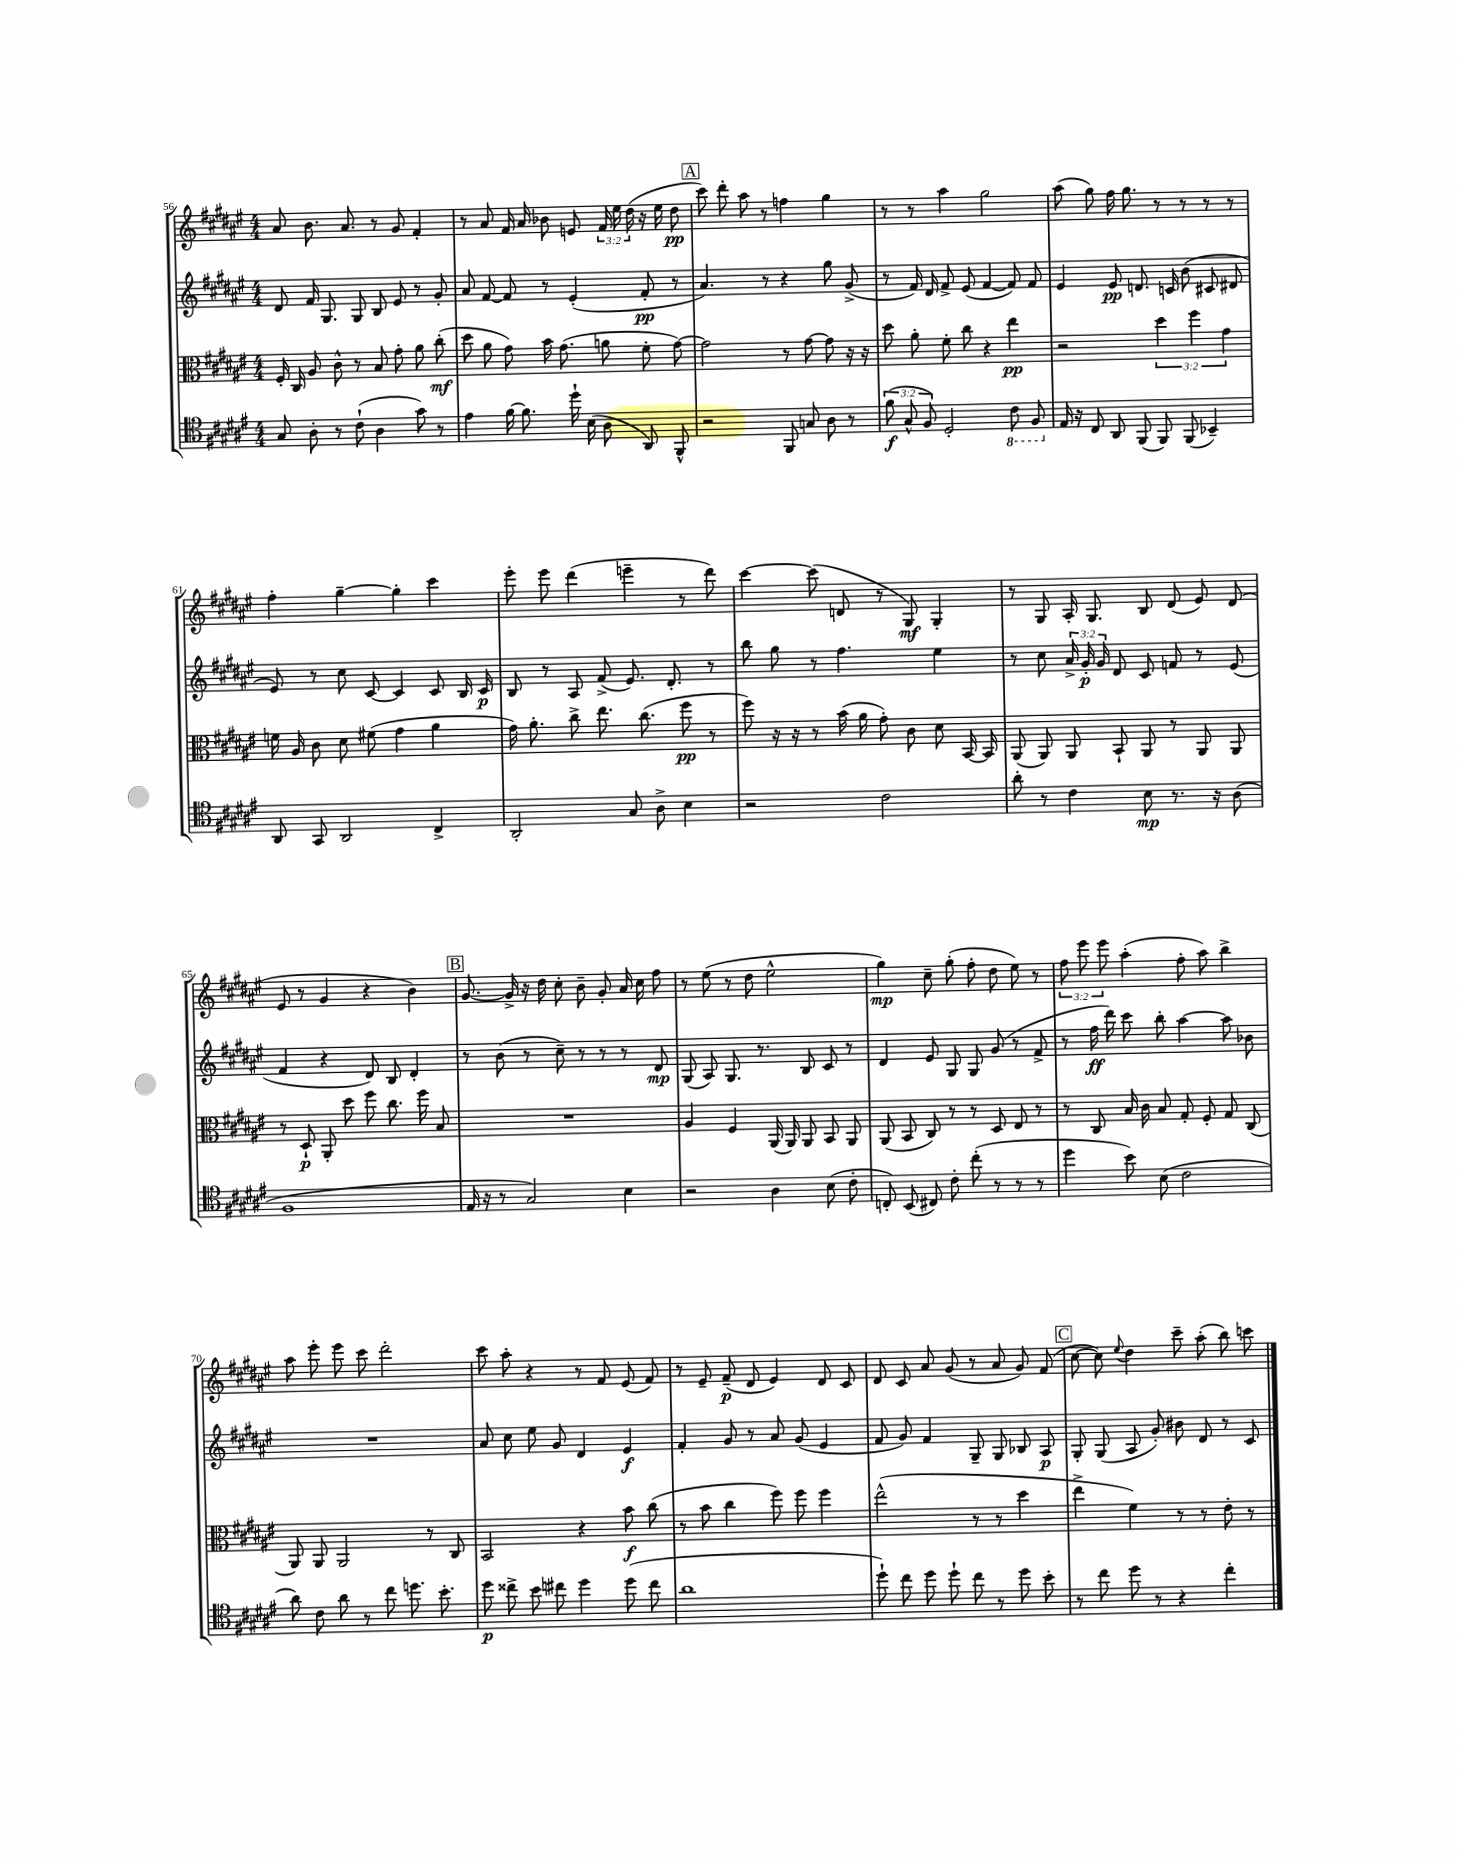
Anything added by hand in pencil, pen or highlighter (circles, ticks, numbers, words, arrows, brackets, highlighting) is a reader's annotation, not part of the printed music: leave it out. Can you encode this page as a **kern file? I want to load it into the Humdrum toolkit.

**kern	**kern	**kern	**kern
*staff4	*staff3	*staff2	*staff1
*clefC4	*clefC3	*clefG2	*clefG2
*k[f#c#g#d#a#e#]	*k[f#c#g#d#a#e#]	*k[f#c#g#d#a#e#]	*k[f#c#g#d#a#e#]
*M4/4	*M4/4	*M4/4	*M4/4
8G#	16F#'	8d#	8a#
.	16C#	.	.
8A#'	8A#	16f#	8.b
.	.	8.G#	.
8r	8c#^^	.	.
.	.	.	8.a#
(8c#`	8r	8G#	.
4A#	8B	8B	8r
.	8g#'	8e#	8g#
8g#)	8a#	8r	4f#'
8r	(8cc#'	8g#'	.
=	=	=	=
4e#	8dd#	8a#	8r
.	8a#	[8f#	8a#
[16f#	8g#)	8f#]	16f#
8.f#]	.	.	16a#
.	16b	8r	8b-
.	(8.g#	.	.
16dd#`	.	(4e#'	8e
(16B	.	.	.
8A#	8a	.	24f#
.	.	.	24ee#
.	.	.	(24dd#
8AA#)	8f#'	8f#'	16r
.	.	.	16ee#
8FF#^^	[8g#)	8r	8dd#
=	=	=	=
2r	2g#]	4.a#)	8ccc#)
.	.	.	8ddd#'
.	.	.	8aa#
.	.	8r	8r
8FF#	8r	4r	4ff
8G	[8g#	.	.
8A#	8g#]	8gg#	4gg#
8r	16r	(8g#^	.
.	16r	.	.
=	=	=	=
(12f#	8dd#	8r	8r
12G#^^	.	.	.
.	8a#'	16f#)	8r
12F#)	.	.	.
.	.	16d#	.
2D#'	8f#'	8f#^	4aa#
.	8cc#	(8e#	.
.	4r	[4f#	2gg#
8C#	4ee#	8f#])	.
8FF#	.	8f#	.
=	=	=	=
16E#	2r	4e#	(8aa#
16r	.	.	.
8C#	.	.	8gg#)
8AA#	.	8e#	16ff#
.	.	.	8.gg#
(8FF#	.	8.d	.
8FF#)	6dd#	.	8r
.	.	16c	.
(8FF#	.	(8b	8r
.	6ff#	.	.
4BB-~)	.	8c#	8r
.	6g#	.	.
.	.	8d#	8r
=	=	=	=
8AA#	16f	8e#)	4ff#'
.	16A#	.	.
8GG#	8c#	8r	.
2AA#	8d#	8cc#	[4gg#~
.	(8f#	[8c#	.
.	4g#	4c#]	4gg#']
4C#^	4a#	8c#	4ccc#
.	.	16B	.
.	.	16c#	.
=	=	=	=
2AA#'	16g#)	8B	8eee#'
.	8.a#'	.	.
.	.	8r	8eee#
.	8cc#^	8A#	(4ddd#
.	8.ee#	(8f#^	.
8G#	.	8.e#)	4eee~
.	(8.cc#	.	.
8A#^	.	.	.
.	.	8.d#'	.
4B	8ff#	.	8r
.	8r	8r	8ddd#)
=	=	=	=
2r	8ff#)	8bb	[4ccc#
.	16r	8gg#	.
.	16r	.	.
.	8r	8r	(8ccc#]
.	(16b	4.ff#	8d
.	16a#	.	.
2c#	8g#')	.	8r
.	8c#	.	8G#)
.	8d#	4ee#	4G#'
.	[16BB	.	.
.	16BB]	.	.
=	=	=	=
8a#'	(8AA#	8r	8r
8r	8AA#)	8cc#	8G#
4c#	8AA#	24a#^	16A#'
.	.	24g#'	.
.	.	.	8.G#
.	.	24g#	.
.	8BB`	8d#	.
8B	8AA#	8c#	8B
8.r	8r	8f	(8d#
.	8AA#	8r	8e#)
16r	.	.	.
(8A#	8AA#	(8e#	(8d#
=	=	=	=
1F#	8r	4f#	8e#
.	8D#`	.	8r
.	8AA#'	4r	4g#
.	8dd#	.	.
.	8ff#	8d#)	4r
.	8.cc#	8B	.
.	.	4d#'	4b)
.	16ff#	.	.
.	8B	.	.
=	=	=	=
16E#	1r	8r	[8.g#
16r	.	.	.
8r	.	(8b	.
.	.	.	16g#^]
2G#)	.	8r	16r
.	.	.	16dd#
.	.	8cc#~)	8cc#'
.	.	8r	8b~
.	.	8r	8g#'
4B	.	8r	16a#
.	.	.	16cc#
.	.	8d#	8ff#
=	=	=	=
2r	4A#	(8G#	8r
.	.	8A#)	(8ee#
.	4F#	8.G#	8r
.	.	.	8dd#
.	.	8.r	.
4A#	(16AA#	.	2ee#^^
.	16AA#)	.	.
.	8AA#	8B	.
(8B	8BB	8c#	.
8c#'	8AA#	8r	.
=	=	=	=
8C')	(8AA#	4d#	4gg#)
(8BB	8BB	.	.
8C#)	8C#)	8e#	8cc#~
8c#'	8r	8G#	(8gg#'
(8cc#'	8r	8G#	8ff#'
8r	8D#	(8g#	8dd#
8r	8E#	8r	8ee#)
8r	8r	8f#^	8r
=	=	=	=
4dd#	8r	8r	12ff#
.	.	.	12eee#
.	8C#	16ff#	.
.	.	.	12eee#
.	.	16ddd#)	.
8b)	16B	8ccc#	(4aa#'
.	16c#	.	.
(8B	8B	8bb'	.
2c#	8G#'	[4aa#	8ff#'
.	8F#'	.	8aa#)
.	8G#	8aa#]	4bb^
.	(8C#	8b-	.
=	=	=	=
8a#)	8AA#)	1r	8aa#
8c#	8AA#	.	8eee#'
8a#	2AA#	.	8eee#
8r	.	.	8ccc#
8cc#	.	.	2ddd#'
8.dd	.	.	.
.	8r	.	.
8.b'	.	.	.
.	8C#	.	.
=	=	=	=
8dd#	2BB	8a#	8ccc#
8cc##^	.	8cc#	8aa#'
8b	.	8ee#	4r
8cc#	.	8g#	.
4dd#	4r	4d#	8r
.	.	.	8f#
(8dd#	8b	4e#	(8e#
8cc#	(8cc#	.	8f#)
=	=	=	=
1a#	8r	4f#'	8r
.	8b	.	8e#~
.	4cc#	8g#	(8f#~
.	.	8r	8d#
.	8ff#)	8a#	4e#)
.	8ff#	(8g#	.
.	4ff#	4e#	8d#
.	.	.	8c#
=	=	=	=
8dd#`)	(2ee#^^	8f#	8d#
8cc#	.	8g#)	8c#
8dd#	.	4f#	8a#
8dd#`	.	.	(8g#
8cc#	8r	8G#~	8r
8r	8r	8G#	8a#
8dd#	4dd#	8B-	8g#)
8b'	.	8A#	(8f#
=	=	=	=
8r	4ee#^	8G#'	[8cc#
8cc#	.	(8G#	8cc#])
.	.	.	8qqee#
8dd#	4f#)	8A#	4dd#
8r	.	8g#')	.
4r	8r	8b#	8ccc#~
.	8r	8d#	(8aa#'
4cc#'	8e#'	8r	8bb)
.	8r	8c#	8ccc
==	==	==	==
*-	*-	*-	*-
